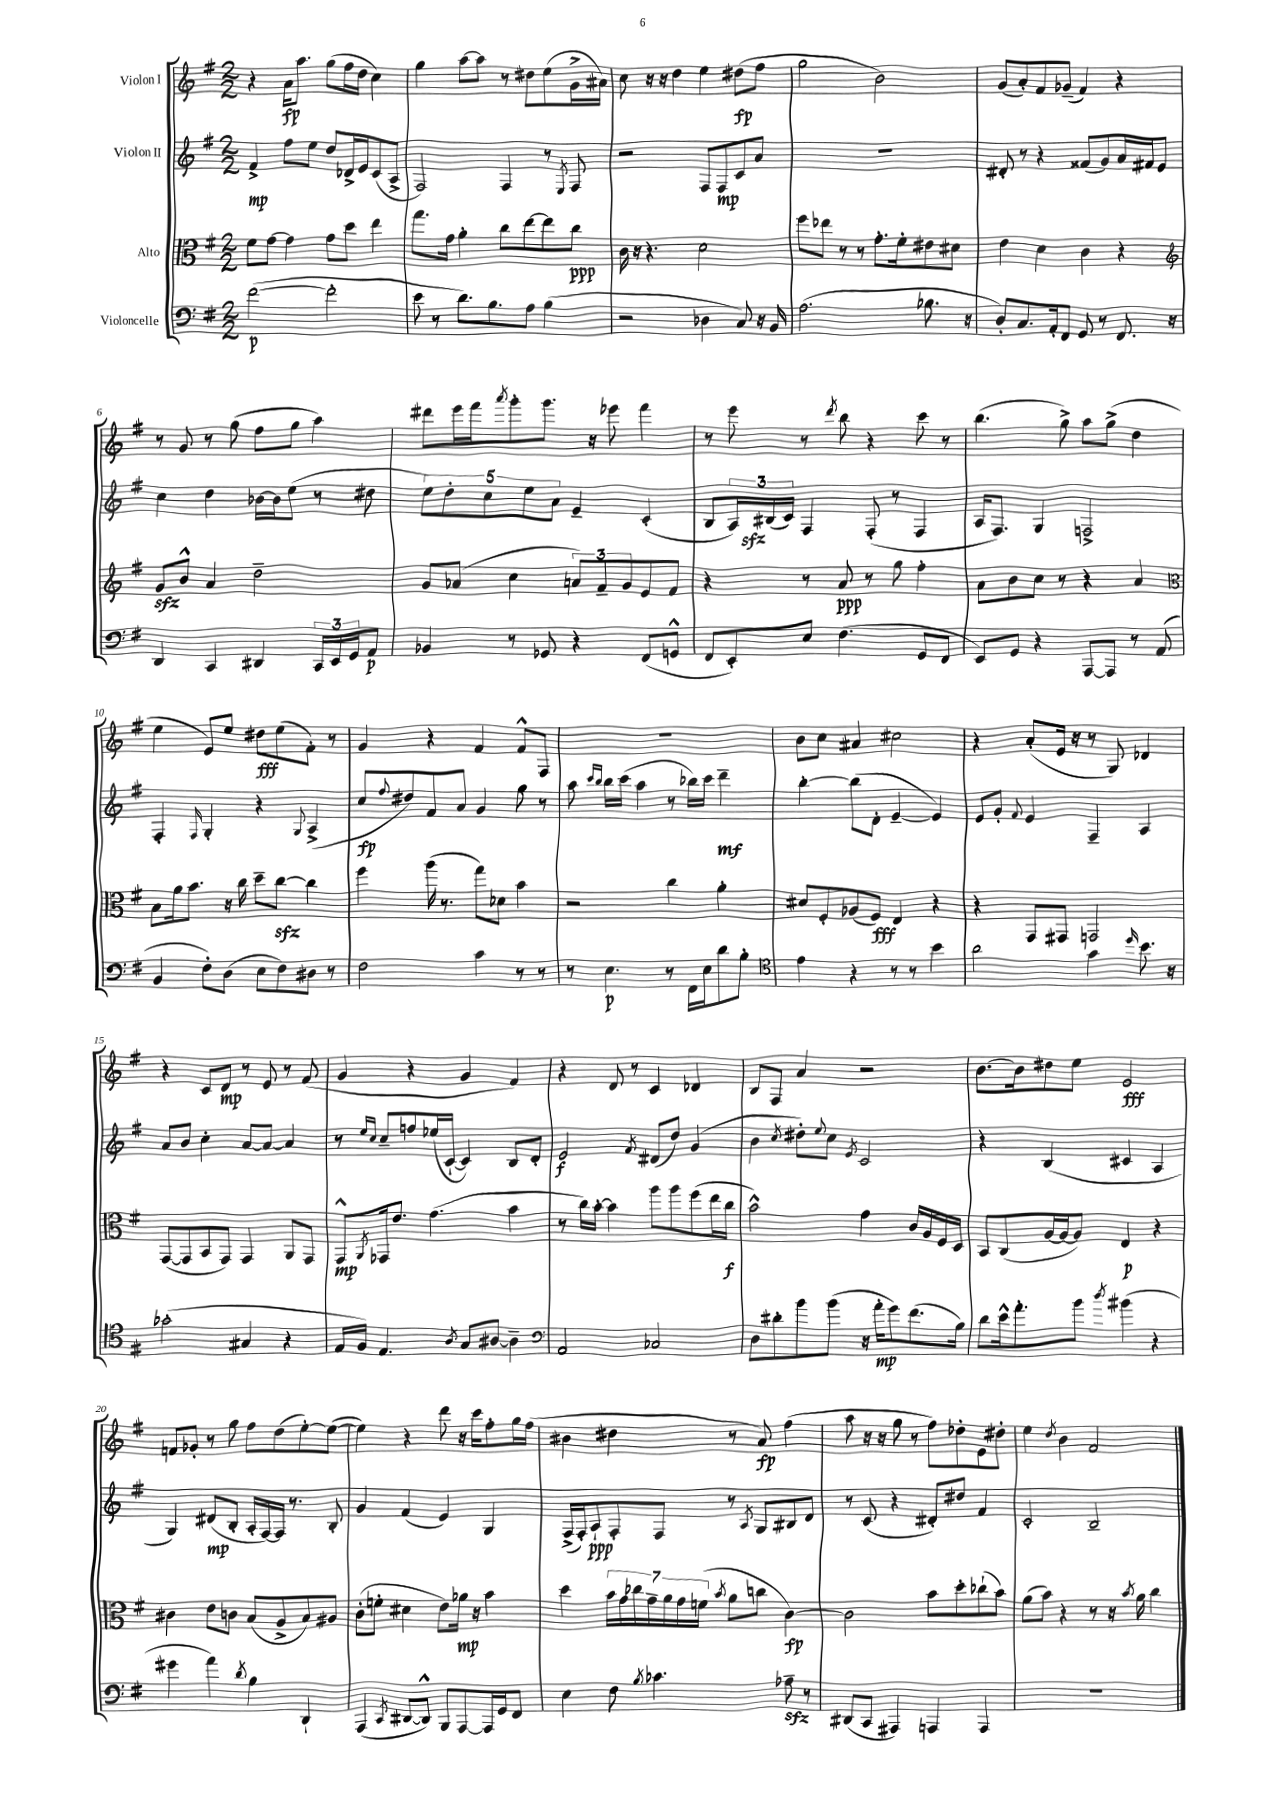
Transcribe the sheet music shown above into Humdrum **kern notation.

**kern	**dynam	**kern	**dynam	**kern	**dynam	**kern	**dynam
*part4	*part4	*part3	*part3	*part2	*part2	*part1	*part1
*staff4	*staff4	*staff3	*staff3	*staff2	*staff2	*staff1	*staff1
*I"Violoncelle	*	*I"Alto	*	*I"Violon II	*	*I"Violon I	*
*clefF4	*	*clefC3	*	*clefG2	*	*clefG2	*
*k[f#]	*	*k[f#]	*	*k[f#]	*	*k[f#]	*
*M2/2	*	*M2/2	*	*M2/2	*	*M2/2	*
=1	=1	=1	=1	=1	=1	=1	=1
([2f#\	p	8f#\L	.	4f#^/	mp	4r	.
.	.	[8g\J	.	.	.	.	.
.	.	4g\]	.	8ff#\L	.	16a\KL	fp
.	.	.	.	.	.	8.aa\J	.
.	.	.	.	8ee\J	.	.	.
2f#'\]	.	8g\L	.	8dd/L	.	(8gg\L	.
.	.	8dd\J	.	16d-X^/L	.	16ff#\L	.
.	.	.	.	16e/J	.	16dd\JJ	.
.	.	4ee\	.	(8c/	.	4cc\)	.
.	.	.	.	8A^/J	.	.	.
=2	=2	=2	=2	=2	=2	=2	=2
8e\	.	8.gg\L	.	2F#/)	.	4gg\	.
8r	.	.	.	.	.	.	.
.	.	16g\Jk	.	.	.	.	.
8.d\L)	.	4a'\	.	.	.	[8aa\L	.
.	.	.	.	.	.	8aa\J]	.
8.B\	.	.	.	.	.	.	.
.	.	8cc\L	.	4F#/	.	8r	.
8A\J	.	[8ee\	.	.	.	8dd#X\L	.
(4B\	.	8ee\]	.	8r	.	(8ee\	.
.	.	.	.	8qE/	.	.	.
.	.	8cc\J	ppp	8F#/	.	16g^\L	.
.	.	.	.	.	.	16a#X\JJ)	.
=3	=3	=3	=3	=3	=3	=3	=3
2r	.	16c\	.	2r	.	8cc\	.
.	.	16r	.	.	.	.	.
.	.	4.r	.	.	.	16r	.
.	.	.	.	.	.	16r	.
.	.	.	.	.	.	4dd\	.
4D-X\	.	2d\	.	8F#/L	.	4ee\	.
.	.	.	.	8F#/	mp	.	.
8C/)	.	.	.	8c/	.	(8dd#X\L	fp
16r	.	.	.	8a/J	.	8ff#\J	.
16BB/	.	.	.	.	.	.	.
=4	=4	=4	=4	=4	=4	=4	=4
(2.A\	.	8ff#\L	.	1r	.	2gg\	.
.	.	8ee-X\J	.	.	.	.	.
.	.	8r	.	.	.	.	.
.	.	8r	.	.	.	.	.
.	.	8.g'\L	.	.	.	2b\)	.
.	.	16f#'\k	.	.	.	.	.
8.B-X\	.	8e#X\	.	.	.	.	.
.	.	8d#X\J	.	.	.	.	.
16r	.	.	.	.	.	.	.
=5	=5	=5	=5	=5	=5	=5	=5
8D'/L)	.	4e\	.	8d#X'/	.	(8g/L	.
8.C/	.	.	.	8r	.	8a'/)	.
.	.	4d\	.	4r	.	8f#/	.
16AA'/k	.	.	.	.	.	.	.
8FF#/J	.	.	.	.	.	(8g-X~/J	.
8GG/	.	4c\	.	(8f##X/L	.	4f#/)	.
8r	.	.	.	8g/)	.	.	.
8.FF#/	.	4r	.	16a/L	.	4r	.
.	.	.	.	16f#X/J	.	.	.
.	.	.	.	8e/J	.	.	.
16r	.	.	.	.	.	.	.
!!LO:LB:g=z
=6	=6	=6	=6	=6	=6	=6	=6
*	*	*clefG2	*	*	*	*	*
4DD/	.	8gzz/L	.	4cc\	.	8r	.
.	.	8b^^/J	.	.	.	8g/	.
4CC/	.	4a/	.	4dd\	.	8r	.
.	.	.	.	.	.	(8gg\	.
4DD#X/	.	2dd~\	.	[16b-X\LL	.	8ff#\L	.
.	.	.	.	16b-\J]	.	.	.
.	.	.	.	(8ee\J	.	8gg\J	.
24CC/LL	.	.	.	8r	.	4aa\)	.
24EE/	.	.	.	.	.	.	.
24GG/J	.	.	.	.	.	.	.
8AA/J	p	.	.	8dd#X\	.	.	.
=7	=7	=7	=7	=7	=7	=7	=7
4BB-X/	.	8g/L	.	10ee\L)	.	8ddd#X\L	.
.	.	.	.	10dd'\	.	.	.
.	.	(8a-X/J	.	.	.	16eee\L	.
.	.	.	.	.	.	16fff#\J	.
.	.	.	.	10cc\	.	.	.
.	.	.	.	.	.	8qaaa/	.
8r	.	4cc\	.	.	.	8ggg'\	.
.	.	.	.	10ee\	.	.	.
8GG-X/	.	.	.	.	.	8.ggg\J	.
.	.	.	.	10a\J	.	.	.
4r	.	12an/L)	.	4e~/	.	.	.
.	.	.	.	.	.	16r	.
.	.	12f#~/	.	.	.	.	.
.	.	.	.	.	.	8eee-X\	.
.	.	12g/	.	.	.	.	.
(8FF#/L	.	8e/	.	(4c'/	.	4fff#\	.
8GGn^^/J	.	8f#/J	.	.	.	.	.
=8	=8	=8	=8	=8	=8	=8	=8
8FF#/L	.	4r	.	8B/L	.	8r	.
8EE'/)	.	.	.	24A/L)	.	8eee\	.
.	.	.	.	(24B#Xzz/	.	.	.
.	.	.	.	24c/JJ)	.	.	.
8E/J	.	8r	.	4F#/	.	8r	.
.	.	.	.	.	.	8qddd/	.
(4.F#\	.	8a/	ppp	.	.	8bb\	.
.	.	8r	.	(8F#'/	.	4r	.
.	.	8gg\	.	8r	.	.	.
8GG/L	.	4ff#'\	.	4F#/	.	8ccc\	.
8FF#/J	.	.	.	.	.	8r	.
=9	=9	=9	=9	=9	=9	=9	=9
8EE/L)	.	8a\L	.	16A/KL	.	(4.bb\	.
.	.	.	.	8.F#/J)	.	.	.
8GG/J	.	8b\	.	.	.	.	.
4r	.	8cc\J	.	4G/	.	.	.
.	.	8r	.	.	.	8gg^\)	.
[8AAA/L	.	4r	.	2Fn^/	.	8aa\L	.
8AAA/J]	.	.	.	.	.	(8gg^\J	.
8r	.	4a/	.	.	.	4dd\	.
(8AA/	.	.	.	.	.	.	.
!!LO:LB:g=z
=10	=10	=10	=10	=10	=10	=10	=10
*	*	*clefC3	*	*	*	*	*
4BB/	.	8B\L	.	4F#'/	.	4ee\	.
.	.	16a\k	.	.	.	.	.
.	.	8.b\J	.	.	.	.	.
.	.	.	.	16qqF#/	.	.	.
8F#'\L)	.	.	.	4G'/	.	8e/L)	.
(8D\J	.	16r	.	.	.	8ee/J	.
.	.	16cc\	.	.	.	.	.
8E\L	.	8dd~\L	.	4r	.	8dd#X\L	fff
8F#\)	.	[8cczz\J	.	.	.	(8ee\	.
.	.	.	.	8qqG/	.	.	.
8D#X\J	.	4cc\]	.	(4A^/	.	8f#'\J)	.
8r	.	.	.	.	.	8r	.
=11	=11	=11	=11	=11	=11	=11	=11
2F#\	.	4ff#\	.	8cc/L	fp	4g/	.
.	.	.	.	8qqff#/	.	.	.
.	.	.	.	8dd#X/)	.	.	.
.	.	(16aa\	.	8f#/	.	4r	.
.	.	8.r	.	.	.	.	.
.	.	.	.	8a/J	.	.	.
4c\	.	8gg\L)	.	4g/	.	4f#/	.
.	.	8d-X\J	.	.	.	.	.
8r	.	4b\	.	8gg\	.	8f#^^/L	.
8r	.	.	.	8r	.	8F#/J	.
=12	=12	=12	=12	=12	=12	=12	=12
8r	.	2r	.	8aa\	.	1r	.
.	.	.	.	16qqccc/LL	.	.	.
.	.	.	.	16qqbb/JJ	.	.	.
4.E\	p	.	.	16bb\LL	.	.	.
.	.	.	.	(16ccc\JJ	.	.	.
.	.	.	.	4aa\	.	.	.
8r	.	4cc\	.	8r	.	.	.
16FF#\LL	.	.	.	16bb-X\LL)	.	.	.
16E\J	.	.	.	16ccc\JJ	.	.	.
8d\	.	4a'\	.	4ddd~\	mf	.	.
8B'\J	.	.	.	.	.	.	.
=13	=13	=13	=13	=13	=13	=13	=13
*clefC4	*	*	*	*	*	*	*
4e\	.	8d#X/L	.	[4bb'\	.	8b\L	.
.	.	8F#'/	.	.	.	8cc\J	.
4r	.	(8A-X/	.	(8bb\L]	.	4a#X/	.
.	.	8F#/J)	fff	8d'\J	.	.	.
8r	.	4E/	.	[4e~/	.	2cc#X\	.
8r	.	.	.	.	.	.	.
4b\	.	4r	.	4e/])	.	.	.
=14	=14	=14	=14	=14	=14	=14	=14
2a\	.	4r	.	8e/L	.	4r	.
.	.	.	.	8g'/J	.	.	.
.	.	.	.	8qqf#/	.	.	.
.	.	8GG/L	.	4e/	.	(8a'/L	.
.	.	8GG#X/J	.	.	.	16e/Jk	.
.	.	.	.	.	.	16r	.
4g\	.	2GGn/	.	4F#~/	.	8r	.
.	.	.	.	.	.	8G/)	.
16qqdd/	.	.	.	.	.	.	.
8.b\	.	.	.	4A/	.	4d-X/	.
16r	.	.	.	.	.	.	.
!!LO:LB:g=z
=15	=15	=15	=15	=15	=15	=15	=15
(2g-X'\	.	([8GG/L	.	8a/L	.	4r	.
.	.	8GG/]	.	8b/J	.	.	.
.	.	8BB/	.	4cc'\	.	8c/L	.
.	.	8GG/J)	.	.	.	8d/J	mp
4G#X/	.	4GG/	.	[8a/L	.	8r	.
.	.	.	.	8a/J_	.	8e/	.
4r	.	8AA/L	.	4a/]	.	8r	.
.	.	8GG/J	.	.	.	(8f#/	.
=16	=16	=16	=16	=16	=16	=16	=16
16E/LL	.	8GG^^/L	mp	8r	.	4g/	.
16F#/JJ)	.	.	.	.	.	.	.
.	.	.	.	16qqee/LL	.	.	.
.	.	8qAA/	.	16qqcc/JJ	.	.	.
4.E/	.	16GG-X/k	.	8cc~/L	.	.	.
.	.	8.e/J	.	.	.	.	.
.	.	.	.	8ffn/	.	4r	.
.	.	(4.g\	.	(16ee-X/L	.	.	.
.	.	.	.	[16c`/JJ	.	.	.
8qA/	.	.	.	.	.	.	.
8G/L	.	.	.	4c/])	.	4g/	.
[8A#X/J	.	.	.	.	.	.	.
4A#~\]	.	4b\	.	8B/L	.	4f#/)	.
.	.	.	.	8d'/J	.	.	.
=17	=17	=17	=17	=17	=17	=17	=17
*clefF4	*	*	*	*	*	*	*
2AA/	.	8r	.	2e/	f	4r	.
.	.	16cc\LL)	.	.	.	.	.
.	.	[16b'\JJ	.	.	.	.	.
.	.	4b\]	.	.	.	8d/	.
.	.	.	.	.	.	8r	.
.	.	.	.	8qf#/	.	.	.
2C-X/	.	8aa\L	.	(8d#X/L	.	4c/	.
.	.	8aa\	.	8dd/J)	.	.	.
.	.	(8ff#\	.	(4g/	.	4d-X/	.
.	.	16ee\L	.	.	.	.	.
.	.	16cc\JJ	f	.	.	.	.
=18	=18	=18	=18	=18	=18	=18	=18
8D\L	.	2b^^\)	.	4b\	.	8B/L	.
8d#X'\	.	.	.	.	.	8F#/J	.
.	.	.	.	8qcc/	.	.	.
8b\	.	.	.	8dd#X'\L)	.	4a/	.
.	.	.	.	8qqee/	.	.	.
(8b\J	.	.	.	8cc\J	.	.	.
.	.	.	.	8qe/	.	.	.
16r	.	4g\	.	2c/	.	2r	.
16a'\KL	mp	.	.	.	.	.	.
8g\)	.	.	.	.	.	.	.
(8.f#\	.	16c/LL	.	.	.	.	.
.	.	16A/	.	.	.	.	.
.	.	16F#/	.	.	.	.	.
16B\Jk)	.	16D/JJ	.	.	.	.	.
=19	=19	=19	=19	=19	=19	=19	=19
8d\L	.	8BB/L	.	4r	.	[8.b\L	.
16e^^\k	.	(8C/	.	.	.	.	.
8.a'\	.	.	.	.	.	16b\k]	.
.	.	[16A/L	.	(4B/	.	8dd#X\	.
.	.	16A/J_	.	.	.	.	.
8b\J	.	8A/J])	.	.	.	8ee\J	.
8qdd/	.	.	.	.	.	.	.
(4b#X\	.	4E/	p	4c#X/	.	2e/	fff
4r	.	4r	.	4A/	.	.	.
!!LO:LB:g=z
=20	=20	=20	=20	=20	=20	=20	=20
4g#X\	.	4c#X\	.	4G/)	.	8fn/L	.
.	.	.	.	.	.	8g-X'/J	.
4a\)	.	8e\L	.	(8d#X/L	mp	8r	.
.	.	8cn\J	.	8B'/J	.	8gg\	.
8qd/	.	.	.	.	.	.	.
4B\	.	(8B/L	.	16A'/LL	.	8ff#\L	.
.	.	.	.	[16F#/)	.	.	.
.	.	8A^/	.	16F#/JJ]	.	(8dd\	.
.	.	.	.	8.r	.	.	.
4DD`/	.	8B/)	.	.	.	[8ee'\)	.
.	.	8A#X/J	.	8B'/	.	(8ee\J_	.
=21	=21	=21	=21	=21	=21	=21	=21
(4AAA/	.	(8c'\L	.	4g/	.	4ee\])	.
.	.	8fn'\J	.	.	.	.	.
8qCC/	.	.	.	.	.	.	.
[8DD#X/L	.	4d#X\	.	(4f#/	.	4r	.
8DD#^^/J])	.	.	.	.	.	.	.
8BBB/L	.	8e\L)	.	4e/)	.	8ddd\	.
[8AAA/	.	16a-X\Jk	mp	.	.	16r	.
.	.	16r	.	.	.	16ccc\KL	.
16AAA/L]	.	4b\	.	4G/	.	8ff#'\	.
16GG/J	.	.	.	.	.	.	.
8FF#/J	.	.	.	.	.	16gg\L	.
.	.	.	.	.	.	(16ff#\JJ	.
=22	=22	=22	=22	=22	=22	=22	=22
4E\	.	4dd\	.	(16F#^/LL	.	4b#X\	.
.	.	.	.	16F#'/J)	.	.	.
.	.	.	.	8A`/	ppp	.	.
8F#\	.	28b\LL	.	8F#'/	.	4dd#X\	.
.	.	28g\	.	.	.	.	.
.	.	28cc-X\	.	.	.	.	.
.	.	28g~\	.	.	.	.	.
8qB/	.	.	.	.	.	.	.
4.c-X\	.	.	.	8F#/J	.	.	.
.	.	28a\	.	.	.	.	.
.	.	28g\	.	.	.	.	.
.	.	(28fn\JJ	.	.	.	.	.
.	.	8qb/	.	.	.	.	.
.	.	8a\L	.	8r	.	8r	.
.	.	.	.	8qA/	.	.	.
.	.	8ccn\J	.	8G/L	.	8a/)	fp
8A-Xzz~\	.	[4c\)	fp	8B#X/	.	(4ff#\	.
8r	.	.	.	8d/J	.	.	.
=23	=23	=23	=23	=23	=23	=23	=23
(8DD#X/L	.	2c\]	.	8r	.	8aa\	.
8CC/J	.	.	.	(8c/	.	16r	.
.	.	.	.	.	.	16r	.
4AAA#X/)	.	.	.	4r	.	8gg\	.
.	.	.	.	.	.	8r	.
4AAAn/	.	8b\L	.	8d#X'/L)	.	8ff#\L)	.
.	.	8dd'\	.	8dd#X/J	.	8dd-X'\	.
4AAA/	.	(8cc-X`\	.	4f#/	.	8e\	.
.	.	8b\J)	.	.	.	8dd#X'\J	.
=24	=24	=24	=24	=24	=24	=24	=24
1r	.	(8a\L	.	2c'/	.	4ee\	.
.	.	8b\J)	.	.	.	.	.
.	.	.	.	.	.	8qdd/	.
.	.	4r	.	.	.	4b\	.
.	.	8r	.	2B~/	.	2f#/	.
.	.	16r	.	.	.	.	.
.	.	8qb/	.	.	.	.	.
.	.	16a\	.	.	.	.	.
.	.	4cc\	.	.	.	.	.
==	==	==	==	==	==	==	==
*-	*-	*-	*-	*-	*-	*-	*-
